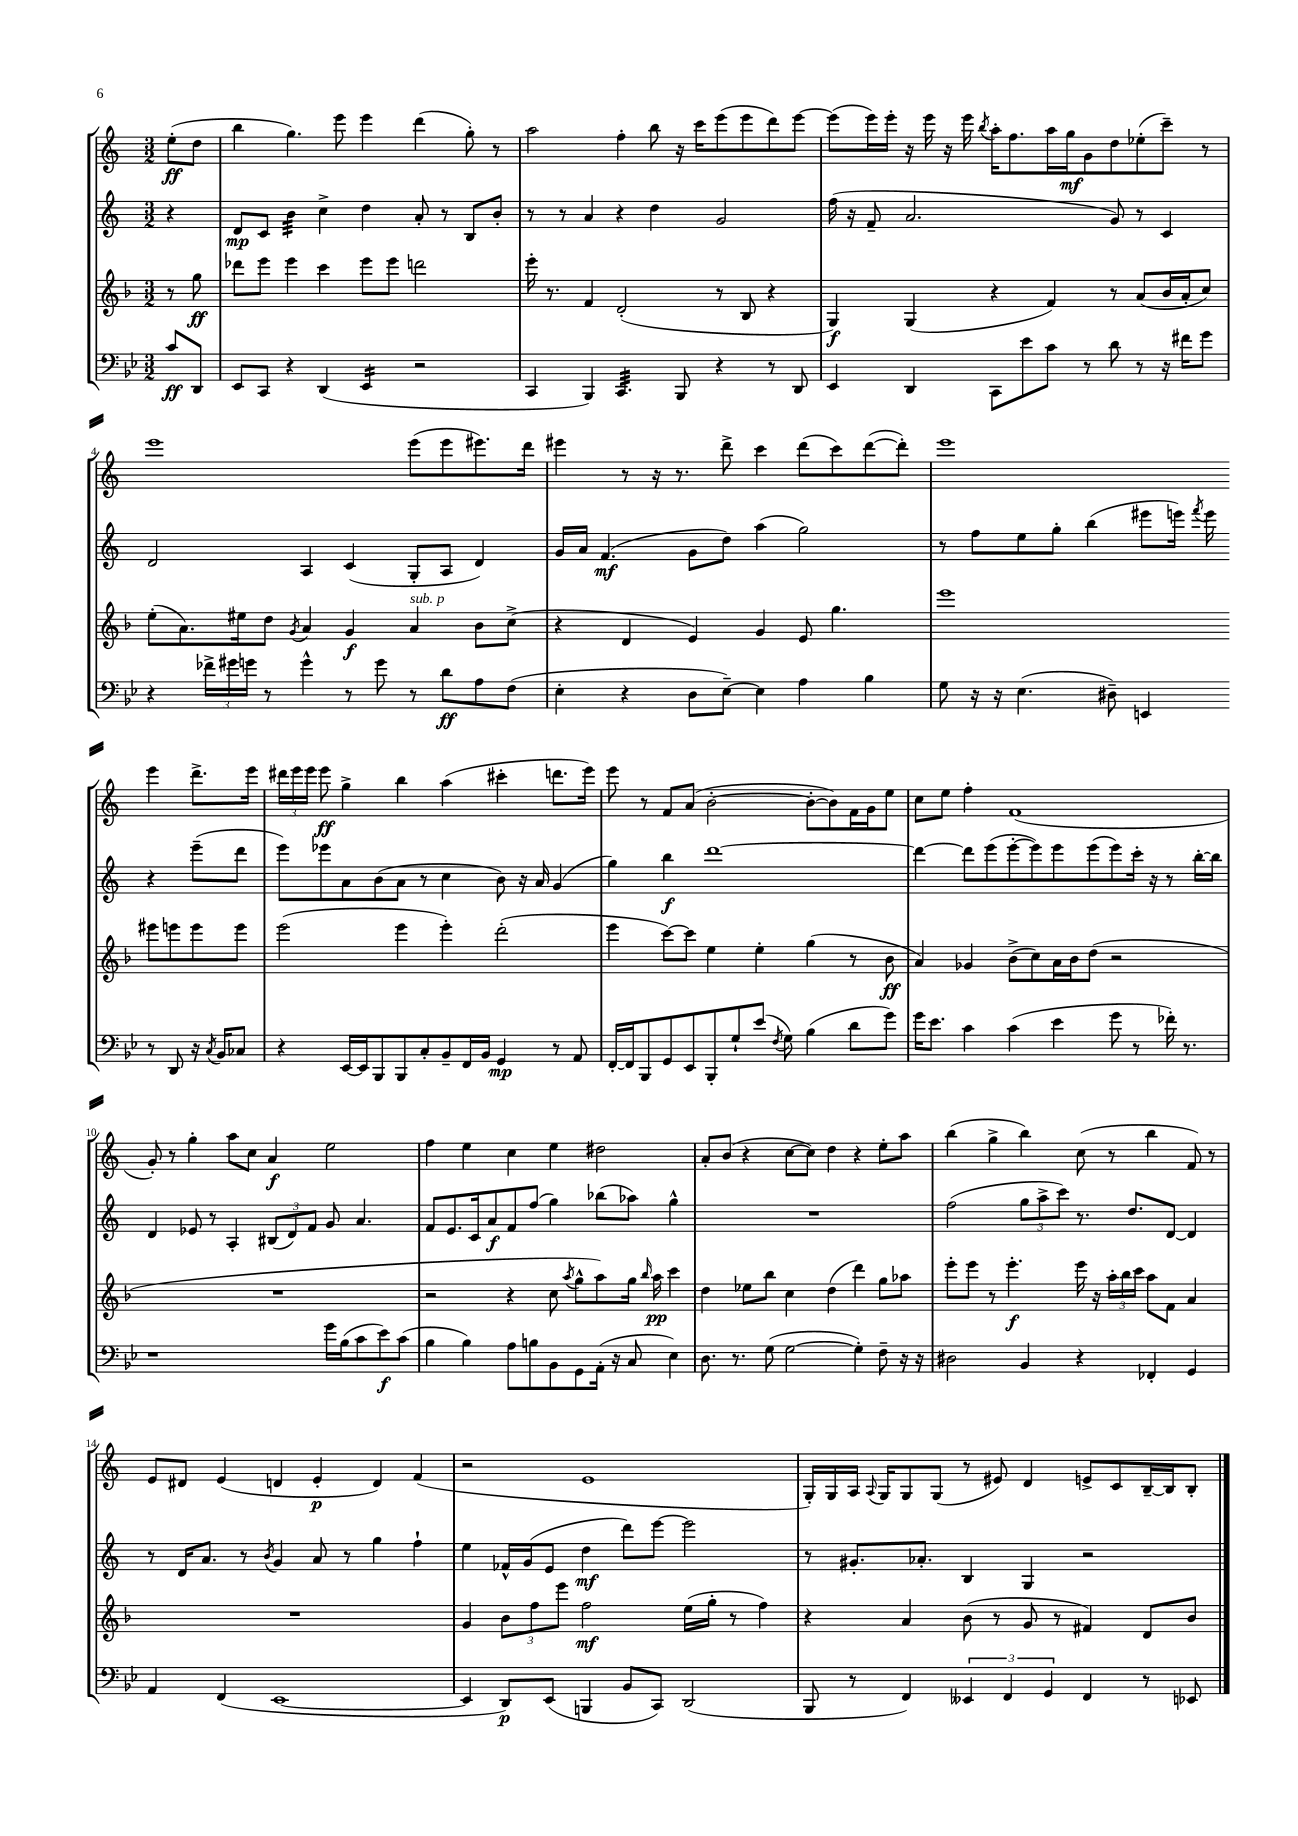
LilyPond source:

<<
\new StaffGroup <<
\new Staff = "s0" {
    \clef treble \key c \major \numericTimeSignature \time 3/2 \partial 4
    \autoBeamOff e''8[-.\ff( d''8] |
    b''4 g''4.) e'''8 e'''4 d'''4( g''8-.) r8 |
    a''2 f''4-. b''8 r16 c'''16[ e'''8( e'''8 d'''8) e'''8]~ |
    e'''8[( e'''16) e'''16]-. r16 e'''16 r16 e'''16 \acciaccatura { b''8 } a''16[-. f''8. a''16 g''16\mf g'8 d''8 ees''8-.( c'''8]--) r8 |
    e'''1 e'''8[( e'''8 eis'''8.) d'''16] |
    eis'''4 r8 r16 r8. d'''8-> c'''4 d'''8[( c'''8) d'''8~( d'''8]-.) |
    e'''1 e'''4 d'''8.[-> e'''16] |
    \tuplet 3/2 { dis'''16[ e'''16 e'''16] } e'''8\ff g''4-> b''4 a''4( cis'''4-. d'''8.[ e'''16]) |
    e'''8 r8 f'8[ a'8]( b'2~-. b'8[~-. b'8) f'16 g'16 e''8] |
    c''8[ e''8] f''4-. f'1( |
    g'8-.) r8 g''4-. a''8[ c''8] a'4\f e''2 |
    f''4 e''4 c''4 e''4 dis''2 |
    a'8[-. b'8]( r4 c''8[~ c''8]) d''4 r4 e''8[-. a''8] |
    b''4( g''4-> b''4) c''8( r8 b''4 f'8) r8 |
    e'8[ dis'8] e'4( d'4 e'4-.\p d'4) f'4( |
    r2 e'1 |
    g16[-.) g16 a16] \appoggiatura { a8 } g16[ g8 g8]( r8 eis'8) d'4 e'8[-> c'8 b16~-- b16 b8]-. \bar "|." |
}
\new Staff = "s1" {
    \clef treble \key c \major \numericTimeSignature \time 3/2 \partial 4
    \autoBeamOff r4 |
    d'8[\mp c'8] b'4:32 c''4-> d''4 a'8-. r8 b8[ b'8]-. |
    r8 r8 a'4 r4 d''4 g'2 |
    f''16( r16 f'8-- a'2. g'8) r8 c'4 |
    d'2 a4 c'4( g8[-. a8] d'4) |
    g'16[ a'16] f'4.\mf( g'8[ d''8]) a''4( g''2) |
    r8 f''8[ e''8 g''8]-. b''4( eis'''8[ e'''16]) \acciaccatura { f'''8 } e'''16 r4 e'''8[--( d'''8] |
    e'''8[) ees'''8 a'8 b'8( a'8] r8 c''4 b'8) r16 a'16 g'4( |
    g''4) b''4\f d'''1~ |
    d'''4~ d'''8[ e'''8( e'''8~-. e'''8) e'''8 e'''8( e'''8) c'''16]-. r16 r8 b''16[~-. b''16] |
    d'4 ees'8 r8 a4-. \tuplet 3/2 { bis8[( d'8) f'8] } g'8 a'4. |
    f'8[ e'8. c'16 a'8\f f'8 f''8]( g''4) bes''8[( aes''8]) g''4-^ |
    R1. |
    f''2( \tuplet 3/2 { g''8[ a''8-> c'''8]) } r8. d''8.[ d'8]~ d'4 |
    r8 d'16[ a'8.] r8 \acciaccatura { b'8 } g'4 a'8 r8 g''4 f''4-! |
    e''4 fes'16[-^ g'16( e'8] d''4\mf d'''8[) e'''8]~ e'''2 |
    r8 gis'8.[-. aes'8.]-. b4 g4 r2 \bar "|." |
}
\new Staff = "s2" {
    \clef treble \key f \major \numericTimeSignature \time 3/2 \partial 4
    \autoBeamOff r8 g''8\ff |
    des'''8[ e'''8] e'''4 c'''4 e'''8[ e'''8] d'''2 |
    e'''16-. r8. f'4 d'2-.( r8 bes8 r4 |
    g4\f) g4( r4 f'4) r8 a'8[( bes'16 a'16-. c''8]) |
    e''8[-.( a'8.) eis''16 d''8] \acciaccatura { g'8 } a'4 g'4\f a'4^\markup { \italic "sub. p" } bes'8[ c''8]->( |
    r4 d'4 e'4) g'4 e'8 g''4. |
    e'''1 eis'''8[ e'''8 e'''8 e'''8] |
    e'''2( e'''4 e'''4-.) d'''2-.( |
    e'''4 c'''8[~) c'''8] e''4 e''4-. g''4( r8 bes'8\ff |
    a'4) ges'4 bes'8[->( c''8) a'16 bes'16 d''8]( r2 |
    R1. |
    r2 r4 c''8 \acciaccatura { a''8 } g''8[-^ a''8) g''16] \grace { bes''16 } a''16\pp c'''4 |
    d''4 ees''8[ bes''8] c''4 d''4( d'''4) g''8[ aes''8] |
    e'''8[-. e'''8] r8 e'''4.-.\f e'''16 r16 \tuplet 3/2 { a''16[-. bes''16 c'''16] } a''8[ f'8] a'4 |
    R1. |
    g'4 \tuplet 3/2 { bes'8[ f''8 e'''8] } f''2\mf e''16[( g''16]-. r8 f''4) |
    r4 a'4 bes'8( r8 g'8 r8 fis'4) d'8[ bes'8] \bar "|." |
}
\new Staff = "s3" {
    \clef bass \key bes \major \numericTimeSignature \time 3/2 \partial 4
    \autoBeamOff c'8[\ff d,8] |
    ees,8[ c,8] r4 d,4( ees,4:16 r2 |
    c,4 bes,,4) c,4.:32 bes,,8 r4 r8 d,8 |
    ees,4 d,4 c,8[ ees'8 c'8] r8 d'8 r8 r16 fis'16[ g'8] |
    r4 \tuplet 3/2 { fes'16[-> gis'16 g'16] } r8 g'4-^ r8 g'8 r8 d'8[\ff a8 f8]( |
    ees4-. r4 d8[ ees8]~--) ees4 a4 bes4 |
    g8 r16 r16 ees4.( dis8--) e,4 r8 d,8 r16 \acciaccatura { c8 } bes,16[ ces8] |
    r4 ees,16[~ ees,16 bes,,8 bes,,8 c8-. bes,8-- f,16 bes,16] g,4\mp r8 a,8 |
    f,16[~-. f,16 bes,,8 g,8 ees,8 bes,,8-. g8-! ees'8]( \acciaccatura { f8 } g8) bes4( d'8[ g'8]) |
    g'16[ ees'8.] c'4 c'4( ees'4 g'8 r8 fes'16-.) r8. |
    r1 g'16[ bes16( c'8 ees'8\f) c'8]( |
    bes4 bes4) a8[ b8 bes,8 g,8 a,16]-.( r16 c8 ees4) |
    d8. r8. g8( g2~ g4-.) f8-- r16 r16 |
    dis2 bes,4 r4 fes,4-. g,4 |
    a,4 f,4( ees,1~ |
    ees,4 d,8[\p) ees,8]( b,,4 bes,8[ c,8]) d,2( |
    bes,,8 r8 f,4) \tuplet 3/2 { eeses,4 f,4 g,4 } f,4 r8 ees,8 \bar "|." |
}
>>
>>
